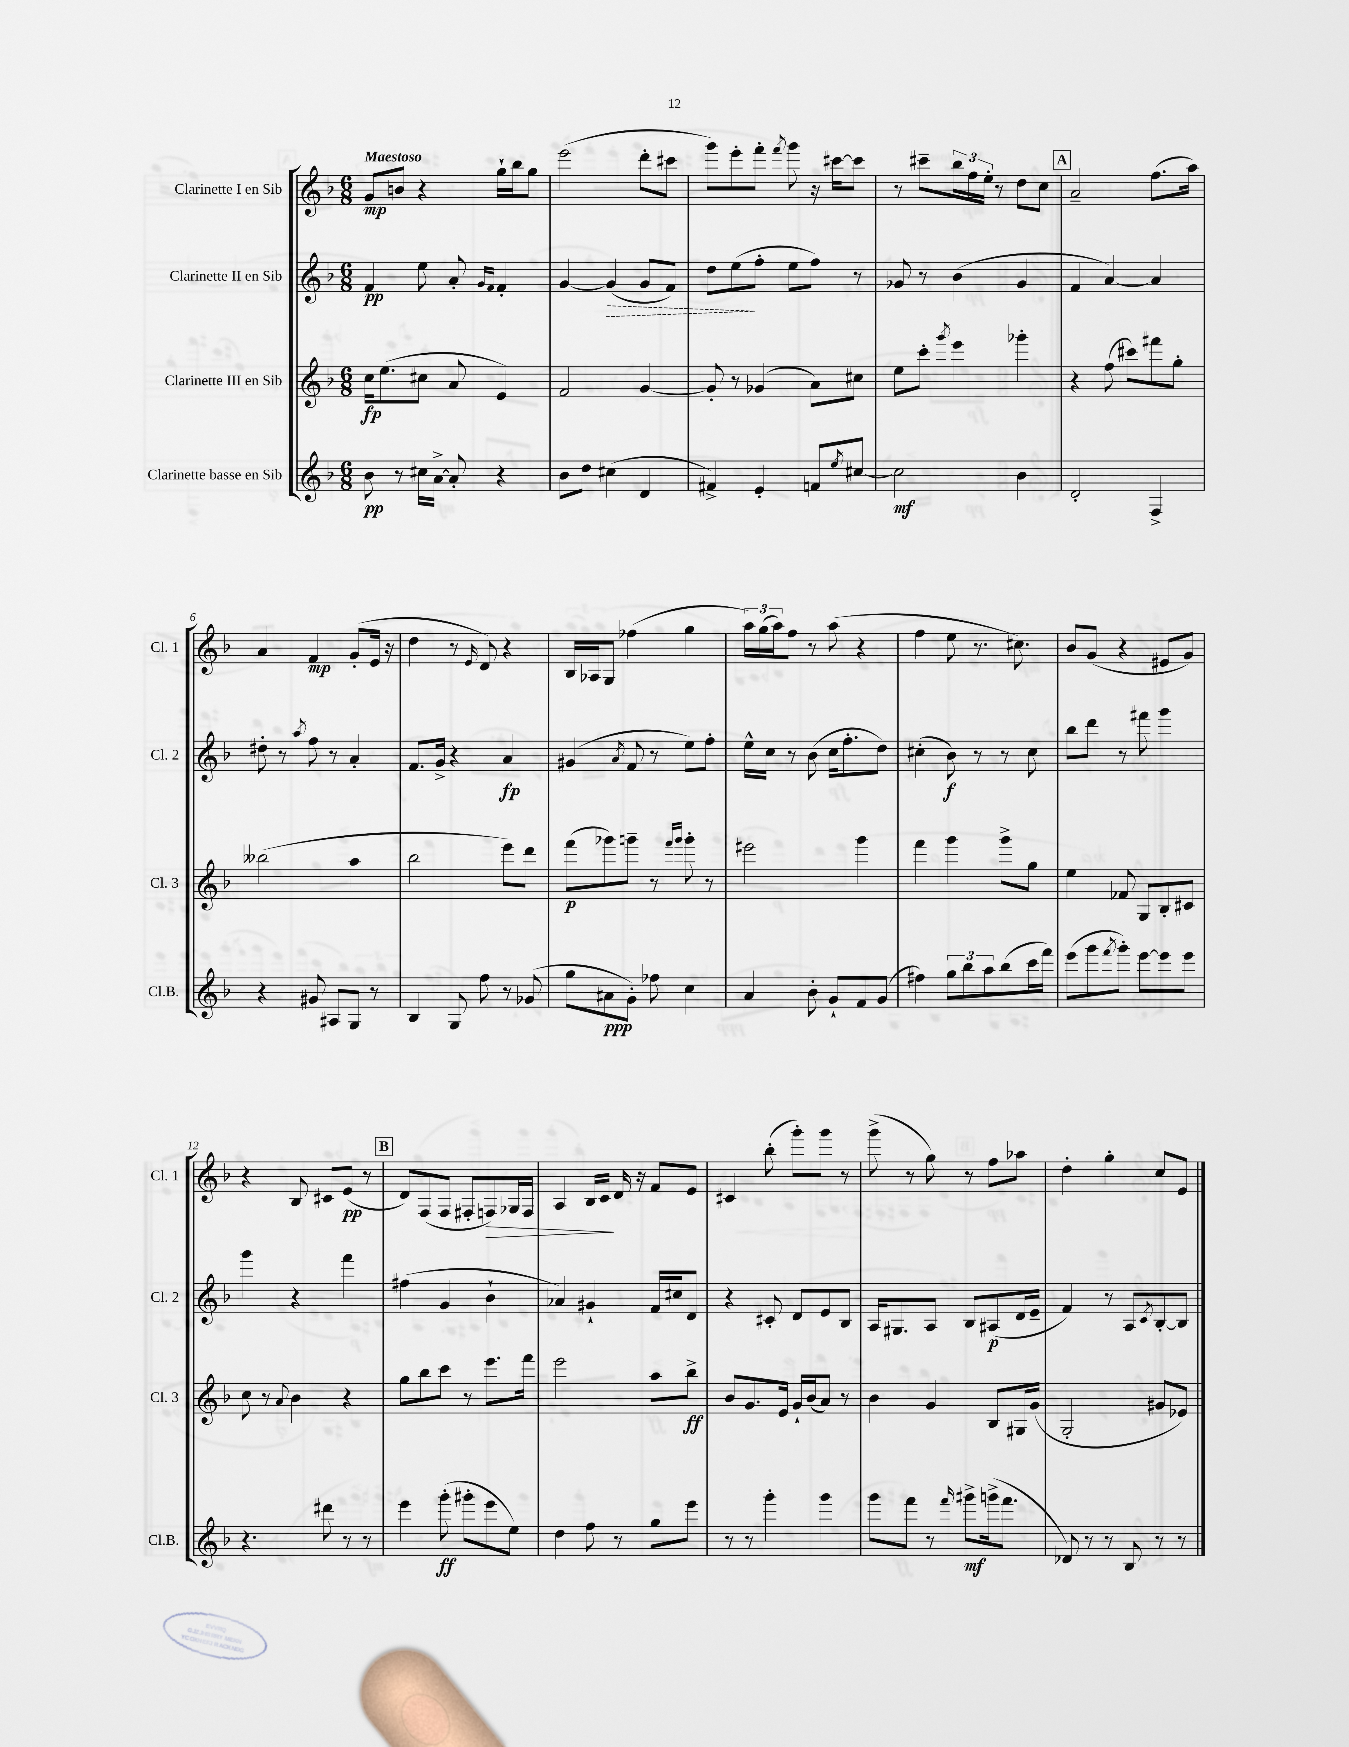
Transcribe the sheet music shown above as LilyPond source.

<<
\new StaffGroup <<
\new Staff = "s0" \with { instrumentName = "Clarinette I en Sib" shortInstrumentName = "Cl. 1" } {
    \clef treble \key f \major \numericTimeSignature \time 6/8 \tempo "Maestoso"
    g'8\mp b'8 r4 g''16-! bes''16 g''8 |
    e'''2( d'''8-. cis'''8 |
    g'''8) e'''8-. f'''8-. \acciaccatura { f'''8 } g'''8 r16 cis'''16~ cis'''8 |
    r8 cis'''8-- \tuplet 3/2 { bes''16 f''16 e''16-. } r8 d''8 c''8 |
    \mark \markup { \box "A" } a'2-- f''8.( a''16) |
    a'4 f'4\mp g'8-.( e'16 r16 |
    d''4 r8 \grace { e'16 } d'8) r4 |
    bes16 aes16 g8 fes''4( g''4 |
    \tuplet 3/2 { a''16) g''16( a''16) } f''8 r8 a''8( r4 |
    f''4 e''8 r8. cis''8.) |
    bes'8 g'8( r4 eis'8 g'8) |
    r4 bes8 cis'8 e'8\pp( r8 |
    \mark \markup { \box "B" } d'8) f8( f8 fis8-. f8\>) ges16 f16 |
    a4 bes16 c'16\! d'16 r16 f'8 e'8 |
    cis'4 bes''8-.( g'''8-.) g'''8 r8 |
    g'''8->( r8 g''8) r8 f''8 aes''8 |
    d''4-. g''4-. c''8 e'8 \bar "|." |
}
\new Staff = "s1" \with { instrumentName = "Clarinette II en Sib" shortInstrumentName = "Cl. 2" } {
    \clef treble \key f \major \numericTimeSignature \time 6/8
    f'4\pp e''8 a'8-. \grace { g'16 f'16 } f'4-. |
    g'4~ \once \override Hairpin.style = #'dashed-line g'4\>( g'8 f'8) |
    d''8 e''8\!( f''8-. e''8 f''8) r8 |
    ges'8 r8 bes'4( ges'4 |
    \mark \markup { \box "A" } f'4 a'4~) a'4 |
    dis''8-. r8 \acciaccatura { a''8 } f''8 r8 a'4-. |
    f'8. g'16-> r4 a'4\fp |
    gis'4( \acciaccatura { a'8 } f'8 r8 e''8) f''8-. |
    e''16-^ c''16 r8 bes'8( c''16 f''8.-. d''8) |
    cis''4-.( bes'8\f) r8 r8 cis''8 |
    bes''8 d'''8 r8 fis'''8 g'''4 |
    g'''4 r4 f'''4 |
    \mark \markup { \box "B" } fis''4( g'4 bes'4-! |
    aes'4) gis'4-! f'16 cis''16 d'8 |
    r4 cis'8-. d'8 e'8 bes8 |
    a16 gis8. a8 bes8 ais8\p( d'16 e'16-- |
    f'4) r8 a8 \acciaccatura { c'8 } bes8~-. bes8 \bar "|." |
}
\new Staff = "s2" \with { instrumentName = "Clarinette III en Sib" shortInstrumentName = "Cl. 3" } {
    \clef treble \key f \major \numericTimeSignature \time 6/8
    c''16\fp e''8.( cis''8 a'8 e'4) |
    f'2 g'4~ |
    g'8-. r8 ges'4( a'8) cis''8 |
    e''8 c'''8-. \acciaccatura { g'''8 } e'''4 ges'''4-. |
    \mark \markup { \box "A" } r4 f''8( cis'''8) fis'''8 g''8-. |
    beses''2( a''4 |
    bes''2 e'''8) d'''8 |
    f'''8\p( ges'''8) g'''8-- r8 \grace { f'''16 g'''16 } g'''8-. r8 |
    eis'''2 g'''4 |
    f'''4 g'''4 g'''8-> g''8 |
    e''4 fes'8 g8 bes8-. cis'8 |
    c''8 r8 \appoggiatura { a'8 } bes'4 r4 |
    \mark \markup { \box "B" } g''8 bes''8 c'''8 r8 e'''8. f'''16 |
    e'''2 a''8 bes''8->\ff |
    bes'8 g'8. e'16 g'16-! bes'16( a'8) r8 |
    bes'4 g'4 bes8 gis16 g'16( |
    g2-. gis'8 ees'8) \bar "|." |
}
\new Staff = "s3" \with { instrumentName = "Clarinette basse en Sib" shortInstrumentName = "Cl.B." } {
    \clef treble \key f \major \numericTimeSignature \time 6/8
    bes'8\pp r8 cis''16 a'16~-> a'8-. r4 |
    bes'8 d''8 cis''4( d'4 |
    fis'4->) e'4-. f'8 \acciaccatura { e''8 } cis''8~ |
    cis''2\mf bes'4 |
    \mark \markup { \box "A" } d'2-. f4-> |
    r4 gis'8 ais8 g8 r8 |
    bes4 g8 f''8 r8 ges'8( |
    g''8 ais'8\ppp g'8-.) fes''8 c''4 |
    a'4 bes'8-. g'8-! f'8 g'8( |
    fis''4) \tuplet 3/2 { g''8 bes''8 a''8 } bes''8( c'''16 f'''16) |
    e'''8( g'''8 \acciaccatura { f'''8 } g'''8-.) e'''8~ e'''8 e'''8 |
    r4. dis'''8 r8 r8 |
    \mark \markup { \box "B" } e'''4 g'''8-.\ff( gis'''8-. e'''8 e''8) |
    d''4 f''8 r8 g''8 e'''8 |
    r8 r8 g'''4-. g'''4 |
    g'''8 f'''8 r8 \grace { f'''16 } gis'''8->\mf g'''16->( f'''8. |
    des'8) r8 r8 bes8 r8 r8 \bar "|." |
}
>>
>>
